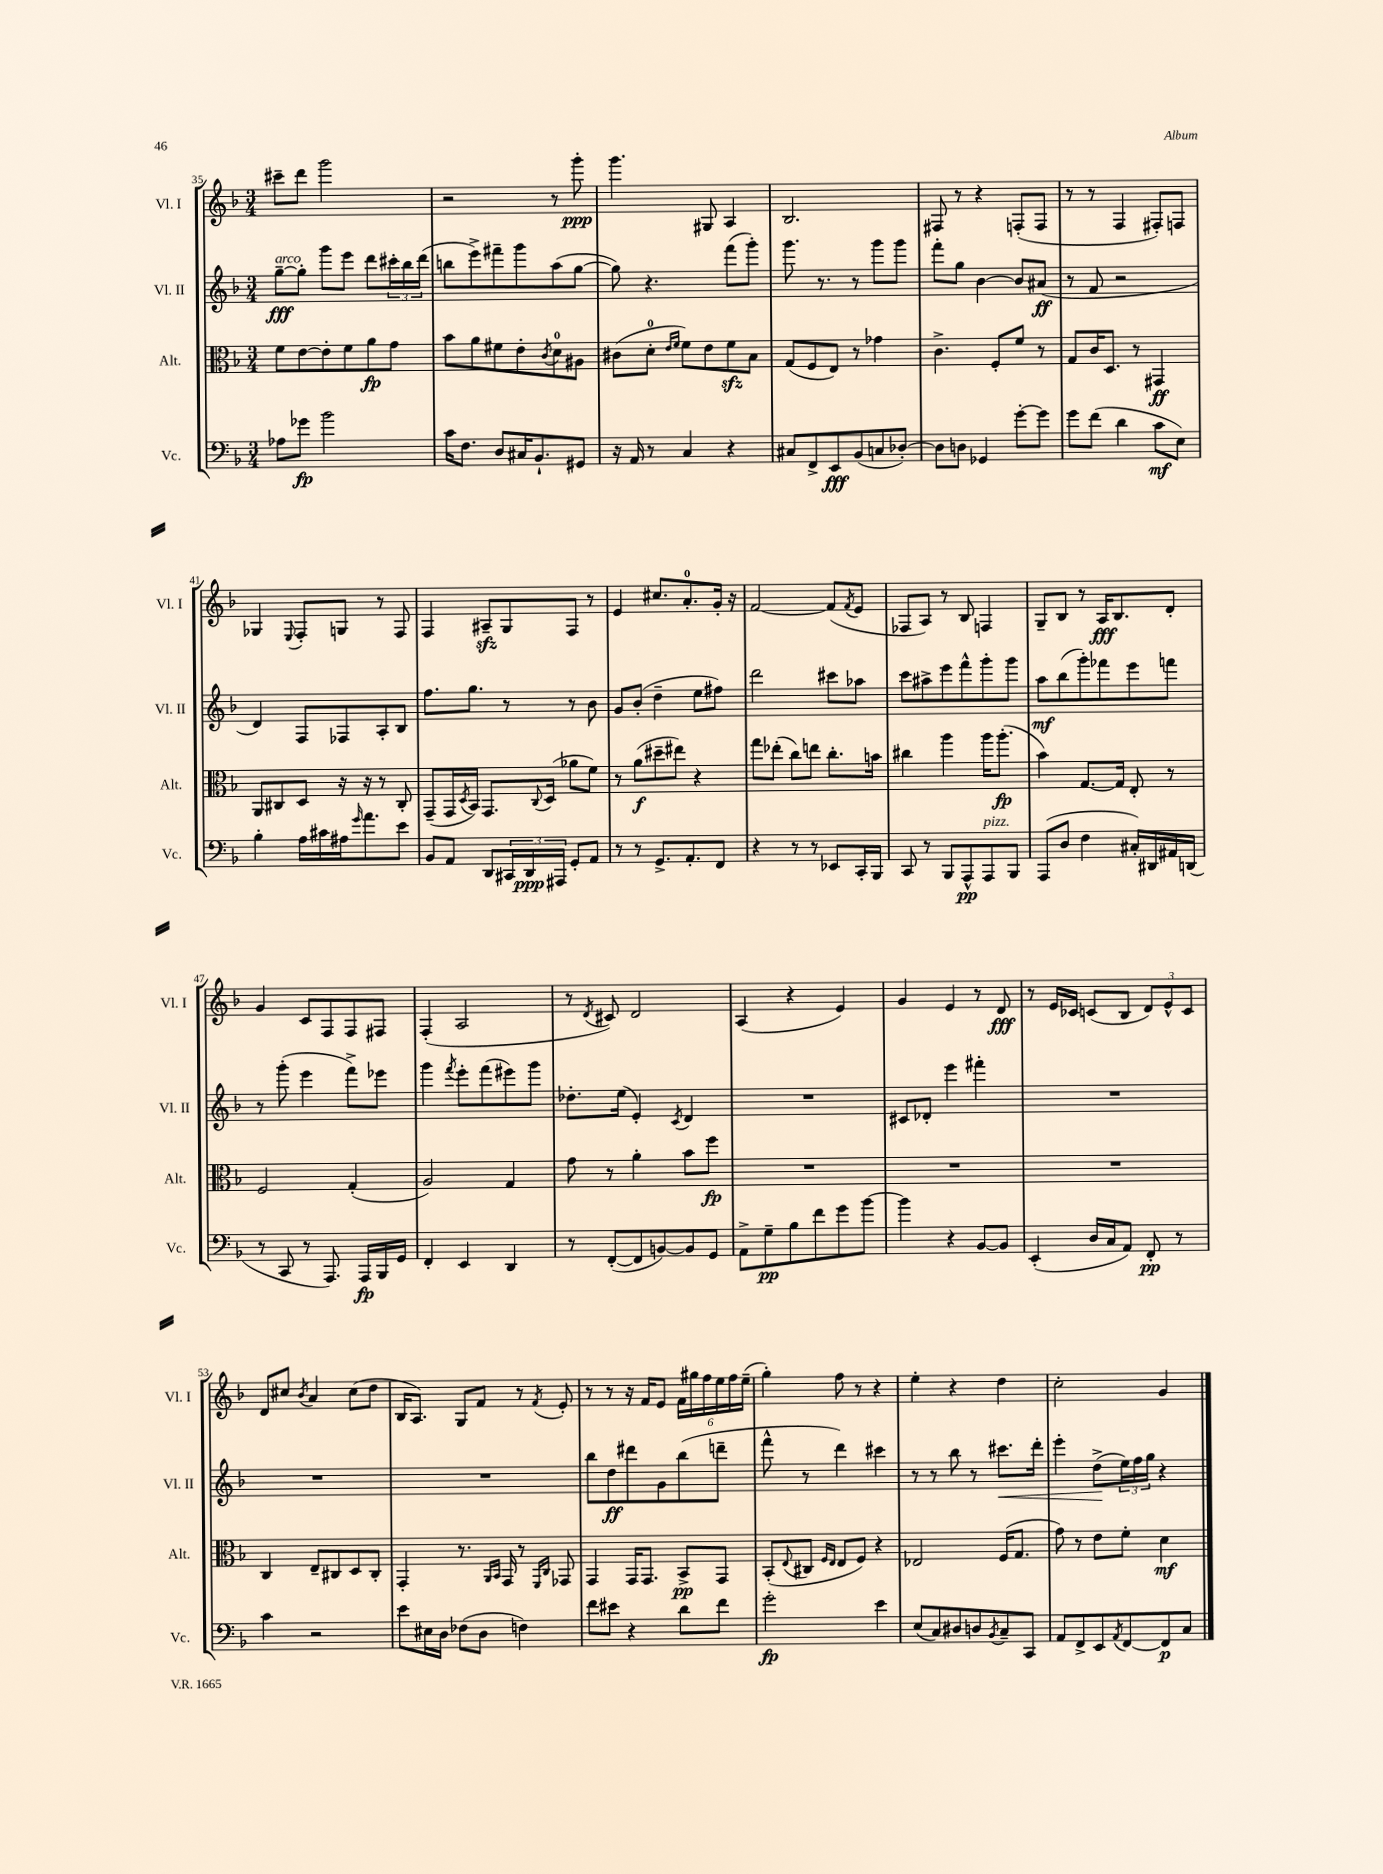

**kern	**kern	**kern	**kern
*staff4	*staff3	*staff2	*staff1
*clefF4	*clefC3	*clefG2	*clefG2
*k[b-]	*k[b-]	*k[b-]	*k[b-]
*M3/4	*M3/4	*M3/4	*M3/4
8A-	8f	[8gg~	8ccc#~
8g-	[8e	8gg']	8ddd
2b-	8e']	8ggg	2ggg
.	8f	8eee	.
.	8a	8ddd	.
.	8g	24ccc#'	.
.	.	24bb-	.
.	.	(24ddd	.
=	=	=	=
16c	8b-	8bb	2r
8.F	.	.	.
.	8a	8eee^)	.
8D	8f#	8fff#~	.
16C#	8e'	8ggg	.
8.BB-`	.	.	.
.	8qc	.	.
.	8d	(8aa	8r
8GG#	8A#	[8gg	8ggg'
=	=	=	=
16r	(8c#	8gg])	4.ggg
16AA	.	.	.
8r	8d'	4.r	.
.	16qqe	.	.
.	16qqf	.	.
4C	8f)	.	.
.	8e	.	8G#
4r	8f	(8fff	4A
.	8B-	8ggg')	.
=	=	=	=
8C#	(8G	8.ggg	2.B-
8FF^	8F	.	.
.	.	8.r	.
8EE	8E)	.	.
(8BB-	8r	8r	.
8C	4g-	8ggg	.
[8D-')	.	8ggg	.
=	=	=	=
8D-]	4.c^	8fff'	8F#
8D	.	8gg	8r
4GG-	.	[4b-	4r
.	8F'	.	.
[8g'	8f	8b-]	(8F'
8g]	8r	(8a#	8F
=	=	=	=
8g	8G	8r	8r
(8f	16c	8f	8r
.	8.D	.	.
4d	.	2r	4F
.	8r	.	.
8c	4GG#	.	8F#')
8E)	.	.	8F
=	=	=	=
4B-'	8AA	4d)	4G-
.	8C#	.	.
.	.	.	8qqE
16A	8D	8F	8F'
16c#	.	.	.
16A#	16r	8F-	8G
16qqg	.	.	.
8.a	16r	.	.
.	8r	8A'	8r
8e	8C#'	8B-	8F
=	=	=	=
8BB-	(8GG~	8.ff	4F
8AA	16GG	.	.
.	8qD	.	.
.	16BB-)	8.gg	.
8DD	8.GG	.	8A#~
24CC#	.	8r	8G
24DD	.	.	.
.	8qqC	.	.
.	(16D	.	.
24AAA#	.	.	.
8GG'	8a-	8r	8F
8AA	8f)	8b-	8r
=	=	=	=
8r	8r	8g	4e
8r	(8a	(8b-'	.
8.GG^	8dd#~	4dd~	8.cc#
.	8ee#)	.	.
8.AA'	.	.	8.a'
.	4r	8ee	.
8FF	.	8ff#)	16g'
.	.	.	16r
=	=	=	=
4r	8gg	2ddd	[2f
.	(8ee-'	.	.
8r	8cc)	.	.
8r	8ee	.	.
8EE-	8.cc'	8ccc#	(8f]
.	.	.	8qf
16CC'	.	8aa-	8e
16BBB-	16b	.	.
=	=	=	=
8CC	4cc#	8ccc	8F-
8r	.	8aa#^	8A)
8BBB-	4aa	8eee	8r
8AAA^^	.	8fff^^	8B-
8AAA	16aa	8ggg'	4F
.	(8.aa'	.	.
8BBB-	.	8ggg	.
=	=	=	=
(8AAA	4b-)	8aa	8G~
8D	.	(8bb-	8B-
4F	[8.G	8ggg')	8r
.	.	8fff-	16A
.	16G]	.	8.B-
16C#')	8E'	8eee	.
16DD#	.	.	.
16AA#	8r	8fff	8d'
(16DD	.	.	.
=	=	=	=
8r	2F	8r	4g
8CC	.	(8ggg'	.
8r	.	4eee	8c
8.AAA)	.	.	8F
.	(4G'	8fff^)	8F
16AAA	.	.	.
16BBB-	.	8eee-	8F#
16GG	.	.	.
=	=	=	=
4FF'	2A)	4ggg	(4F'
.	.	8qfff	.
4EE	.	8eee'	2A
.	.	(8fff	.
4DD	4G	8eee#)	.
.	.	8ggg	.
=	=	=	=
8r	8g	8.dd-'	8r
.	.	.	8qd
([8FF'	8r	.	8c#)
.	.	(16ee	.
8FF]	4a'	4e')	2d
[8BB)	.	.	.
.	.	8qc	.
8BB]	8b-	4d	.
8GG	8ff	.	.
=	=	=	=
8AA^	2.r	2.r	(4A
8G~	.	.	.
8B-	.	.	4r
8f	.	.	.
8g	.	.	4e)
[8b-	.	.	.
=	=	=	=
4b-]	2.r	8c#	4g
.	.	8d-'	.
4r	.	4eee	4e
[8BB-	.	4fff#'	8r
8BB-]	.	.	8d
=	=	=	=
(4EE'	2.r	2.r	8r
.	.	.	16e
.	.	.	16c-
16D	.	.	(8c
16C	.	.	.
8AA)	.	.	8B-
8FF'	.	.	12d)
.	.	.	12e^^
8r	.	.	.
.	.	.	12c
=	=	=	=
4c	4C	2.r	8d
.	.	.	8cc#
.	.	.	8qb-
2r	8E~	.	4a
.	8C#	.	.
.	8D	.	(8cc#
.	8C#'	.	8dd
=	=	=	=
8e	4GG'	2.r	16B-
.	.	.	8.A)
16E#	.	.	.
16D	.	.	.
(8F-	8.r	.	8G
8D	.	.	8f
.	16qqAA	.	.
.	16qqBB-	.	.
.	16GG	.	.
4F)	8r	.	8r
.	16qqFF	.	.
.	16qqC	.	8qf
.	8GG-	.	8e'
=	=	=	=
8f	4GG	8bb-	8r
8e#	.	8dd	8r
4r	16GG	8ddd#	16r
.	8.GG	.	16f
.	.	8g	8e
8d	8BB-^	(8bb-	24f
.	.	.	24gg#
.	.	.	24ff
8f	8GG	8ddd~	24ee
.	.	.	24ff
.	.	.	(24ee~
=	=	=	=
2g'	(8BB-'	8fff^^	4gg')
.	8qqE	.	.
.	8C#	8r	.
.	16qqF	.	.
.	16qqE	.	.
.	8E	4ddd)	8ff
.	8F)	.	8r
4e	4r	4ccc#	4r
=	=	=	=
(8E	2E-	8r	4ee'
8C)	.	8r	.
8D#	.	8bb-	4r
8D	.	8r	.
8qBB-	.	.	.
8C~	(16F	8.ccc#	4dd
.	8.G	.	.
8CC	.	.	.
.	.	16ddd'	.
=	=	=	=
8AA	8g)	4eee'	2cc'
8FF^	8r	.	.
8EE	8e	(8dd^	.
8qAA	.	.	.
[8FF	8f'	24ee)	.
.	.	24ff	.
.	.	24gg	.
8FF]	4d	4r	4g
8C	.	.	.
==	==	==	==
*-	*-	*-	*-
